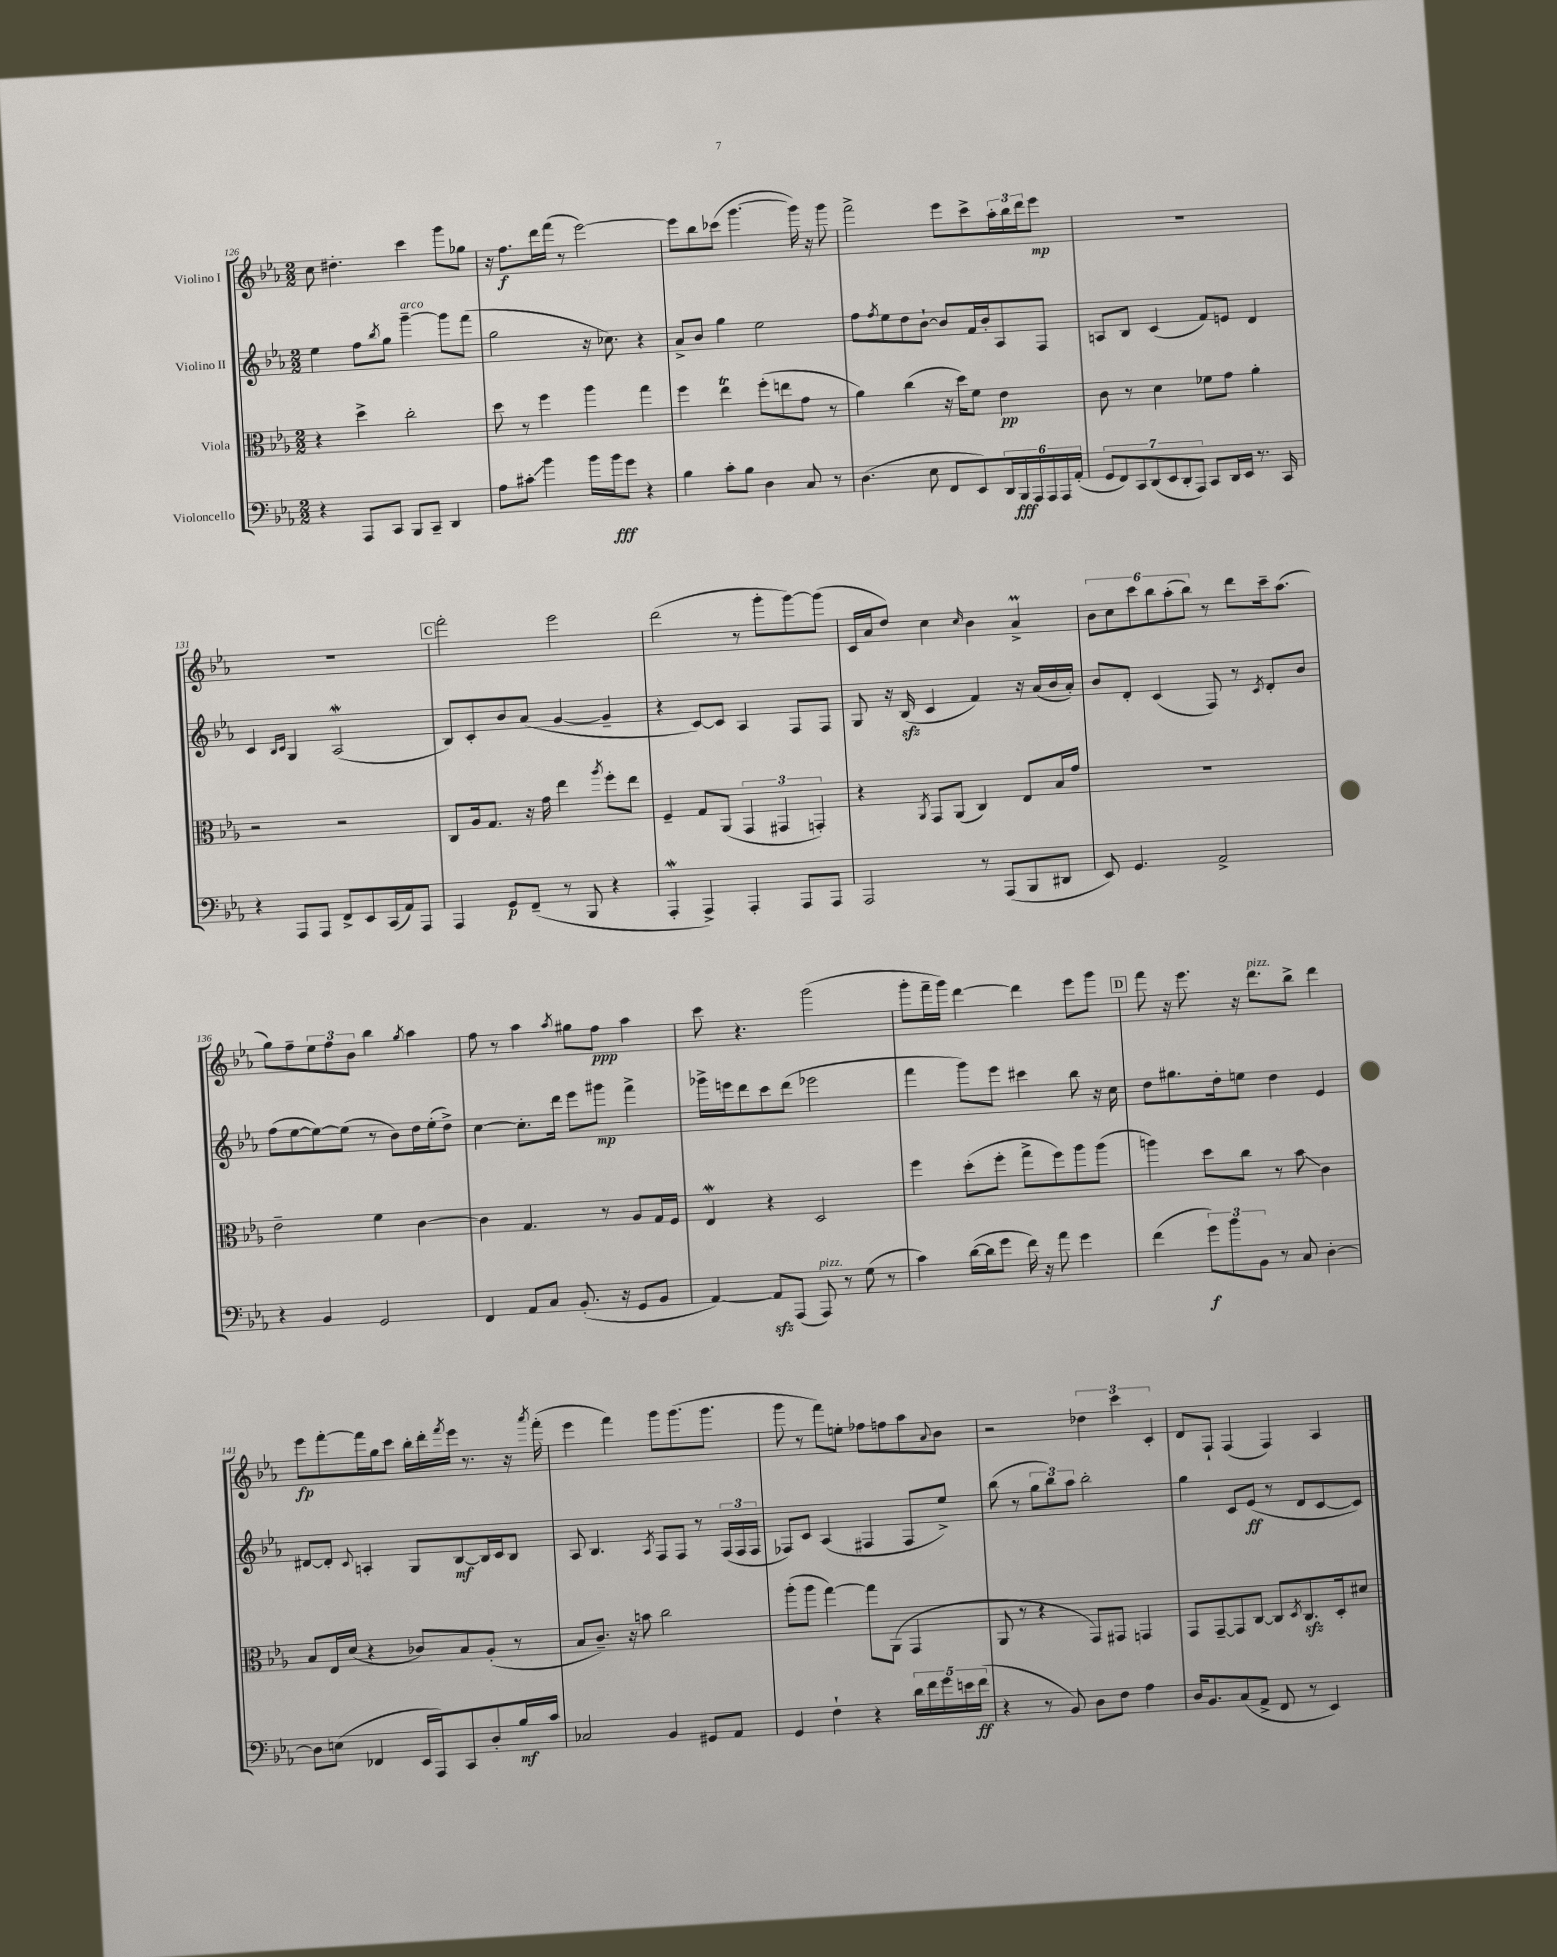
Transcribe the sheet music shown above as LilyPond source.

<<
\new StaffGroup <<
\new Staff = "s0" \with { instrumentName = "Violino I" } {
    \clef treble \key ees \major \numericTimeSignature \time 2/2
    c''8 dis''4.-. c'''4 g'''8 ges''8 |
    r16 f''8.\f d'''16 f'''16( r8 ees'''2~) |
    ees'''8 bes''8 ces'''8( g'''4.~ g'''16) r16 g'''8 |
    f'''2-> ees'''8 c'''8-> \tuplet 3/2 { aes''16-. bes''16 d'''16 } ees'''8\mp |
    R1 |
    R1 |
    \mark \markup { \box "C" } f'''2-. ees'''2 |
    d'''2( r8 g'''8-. g'''8~) g'''8( |
    c'16 aes'16 d''8) c''4 \grace { c''16 } bes'4 aes'4->\prall |
    \tuplet 6/4 { bes'8 c''8 c'''8 bes''8 aes''8-.( bes''8) } r8 d'''8 c'''16-- aes''8.( |
    g''8) f''8-- \tuplet 3/2 { ees''8 f''8 bes'8 } bes''4 \acciaccatura { g''8 } aes''4 |
    f''8 r8 aes''4 \acciaccatura { aes''8 } gis''8 f''8\ppp aes''4 |
    c'''8 r4. g'''2( |
    g'''8-. f'''16-- g'''16) d'''4~ d'''4 ees'''8 g'''8 |
    \mark \markup { \box "D" } f'''8 r16 ees'''8. r16 d'''8.^\markup { \italic "pizz." } bes''8-> d'''4 |
    ees'''8\fp f'''8~-. f'''16 g''16 c'''8 bes''16-. d'''16-. \acciaccatura { f'''8 } ees'''16 r8. r16 \acciaccatura { aes'''8 } f'''16-.( |
    ees'''4 f'''4) g'''8 g'''8.( g'''8. |
    g'''8 r8 f'''8) e''8-. fes''8 f''8 aes''8 \appoggiatura { aes'8 } bes'8 |
    r2 \tuplet 3/2 { des''4 c'''4 c'4-. } |
    d'8 f8-! f4( f4) aes4 \bar "|." |
}
\new Staff = "s1" \with { instrumentName = "Violino II" } {
    \clef treble \key ees \major \numericTimeSignature \time 2/2
    ees''4 f''8 \acciaccatura { bes''8 } g''8 g'''4~--^\markup { \italic "arco" } g'''8 f'''8( |
    g''2 r16 ces''8.) r4 |
    aes'8-> bes'8 g''4 ees''2 |
    f''8 \acciaccatura { f''8 } ees''8 d''8 bes'8~-! bes'8 f'16 bes'16-. aes8 f8 |
    a8 bes8 c'4( f'8) e'8 d'4 |
    c'4 \grace { bes16 c'16 } g4 aes2\mordent( |
    \mark \markup { \box "C" } bes8) c'8-. bes'8 aes'8( g'4~ g'4-- |
    r4 c'8~) c'8 aes4 f8 f8 |
    g8 r16 bes16\sfz( c'4 f'4) r16 aes'16( bes'16 aes'16-.) |
    bes'8 d'8-. c'4( f8) r8 \acciaccatura { c'8 } d'8-. bes'8 |
    f''8( ees''8~ ees''8~) ees''8( r8 bes'8) d''16 ees''16-.( d''8->) |
    c''4~ c''8.-. d'''16 ees'''8 gis'''8\mp f'''4-> |
    ges'''16-> e'''16 d'''8 c'''8 d'''8( ees'''2 |
    f'''4 g'''8) ees'''8 cis'''4 bes''8 r16 c''16 |
    \mark \markup { \box "D" } d''8 gis''8. d''16-. e''8 d''4 ees'4 |
    dis'8~ dis'8-. \appoggiatura { c'8 } a4-. g8 bes8~\mf bes16 c'16 bes8 |
    aes8 bes4. \acciaccatura { aes8 } f8 f8 r8 \tuplet 3/2 { f16( f16 f16 } |
    fes8) c'8 aes4( fis4 fis8 ees''8->) |
    bes''8( r8 \tuplet 3/2 { g''8 bes''8) aes''8 } bes''2-. |
    g''4 c'8 ees'8\ff( r8 d'8 c'8~ c'8) \bar "|." |
}
\new Staff = "s2" \with { instrumentName = "Viola" } {
    \clef alto \key ees \major \numericTimeSignature \time 2/2
    r4 d''4-> c''2-. |
    d''8 r8 f''4 aes''4 g''4 |
    f''4 ees''4\trill f''8-.( e''8 g'8 r8 |
    aes'4) c''4( r16 d''16) f'8 ees'4\pp |
    c'8 r8 d'4 fes'8 g'8 aes'4-. |
    r2 r2 |
    \mark \markup { \box "C" } c8 aes16 g8. r16 g'16 ees''4 \acciaccatura { aes''8 } f''8-. ees''8 |
    f4-- g8 aes,8( \tuplet 3/2 { g,4 gis,4 g,4-.) } |
    r4 \acciaccatura { aes,8 } g,8 aes,8( c4) ees8 bes16 g'16 |
    R1 |
    ees'2-- f'4 c'4~ |
    c'4 g4. r8 aes8 g16 f16 |
    ees4\mordent r4 d2 |
    f''4 d''8-.( f''8-. g''8-> f''8) aes''8 aes''8( |
    \mark \markup { \box "D" } a''4) d''8 c''8 r8 bes'8\glissando c'4 |
    bes8 ees16 d'16( r4 ces'8) bes8 aes8-.( r8 |
    bes8 c'8.--) r16 b'8 c''2 |
    aes''8-.( aes''8 g''4~) g''8 aes,8( g,4 |
    aes,8 r8 r4 g,8) gis,8 g,4 |
    g,8 g,8~-- g,8 c8~ c8 \acciaccatura { d8 } c8.\sfz d16-. dis'8 \bar "|." |
}
\new Staff = "s3" \with { instrumentName = "Violoncello" } {
    \clef bass \key ees \major \numericTimeSignature \time 2/2
    r4 aes,,8 c,8 bes,,8 c,8-- d,4 |
    aes8 cis'8-.\glissando bes'4 bes'16 bes'16\fff g'8 r4 |
    bes4 c'8-. bes8 d4 c8 r8 |
    d4.( ees8 f,8 ees,8) \tuplet 6/4 { d,16 bes,,16\fff aes,,16 aes,,16 aes,,16 aes,16-.( } |
    \tuplet 7/4 { g,8 f,8) c,8 d,8( ees,8 d,8-. aes,,8) } c,8 d,16 ees,16 r8. c,16 |
    r4 aes,,8 aes,,8 f,8-> ees,8 c,16( aes,16) aes,,8 |
    \mark \markup { \box "C" } aes,,4 g,8\p f,8--( r8 bes,,8 r4 |
    aes,,4-.\mordent aes,,4->) aes,,4-. aes,,8 aes,,8 |
    aes,,2 r8 aes,,8( bes,,8 dis,8 |
    ees,8) g,4. aes,2-> |
    r4 bes,4 g,2 |
    f,4 aes,8 c8 bes,8.-.( r16 g,8 bes,8 |
    aes,4~) aes,8\sfz aes,,8( aes,,8^\markup { \italic "pizz." }) r8 g8( r8 |
    c'4) d'16~( d'16 g'8 f'16) r16 aes'8 g'4 |
    \mark \markup { \box "D" } f'4( \tuplet 3/2 { g'8\f) bes'8 bes,8 } r8 c8 d4~-. |
    d8 e8( fes,4 ees,16 aes,,16) c,8 d8-. bes16\mf c'16 |
    ces2 bes,4 gis,8 aes,8 |
    g,4 f4-! r4 \tuplet 5/4 { d'16 f'16 g'16 e'16 f'16\ff( } |
    r4 r8 bes,8) d8 f8 aes4 |
    d16 bes,8. c8( aes,8-> f,8 r8 ees,4) \bar "|." |
}
>>
>>
\layout { \context { \Score currentBarNumber = #126 } }
